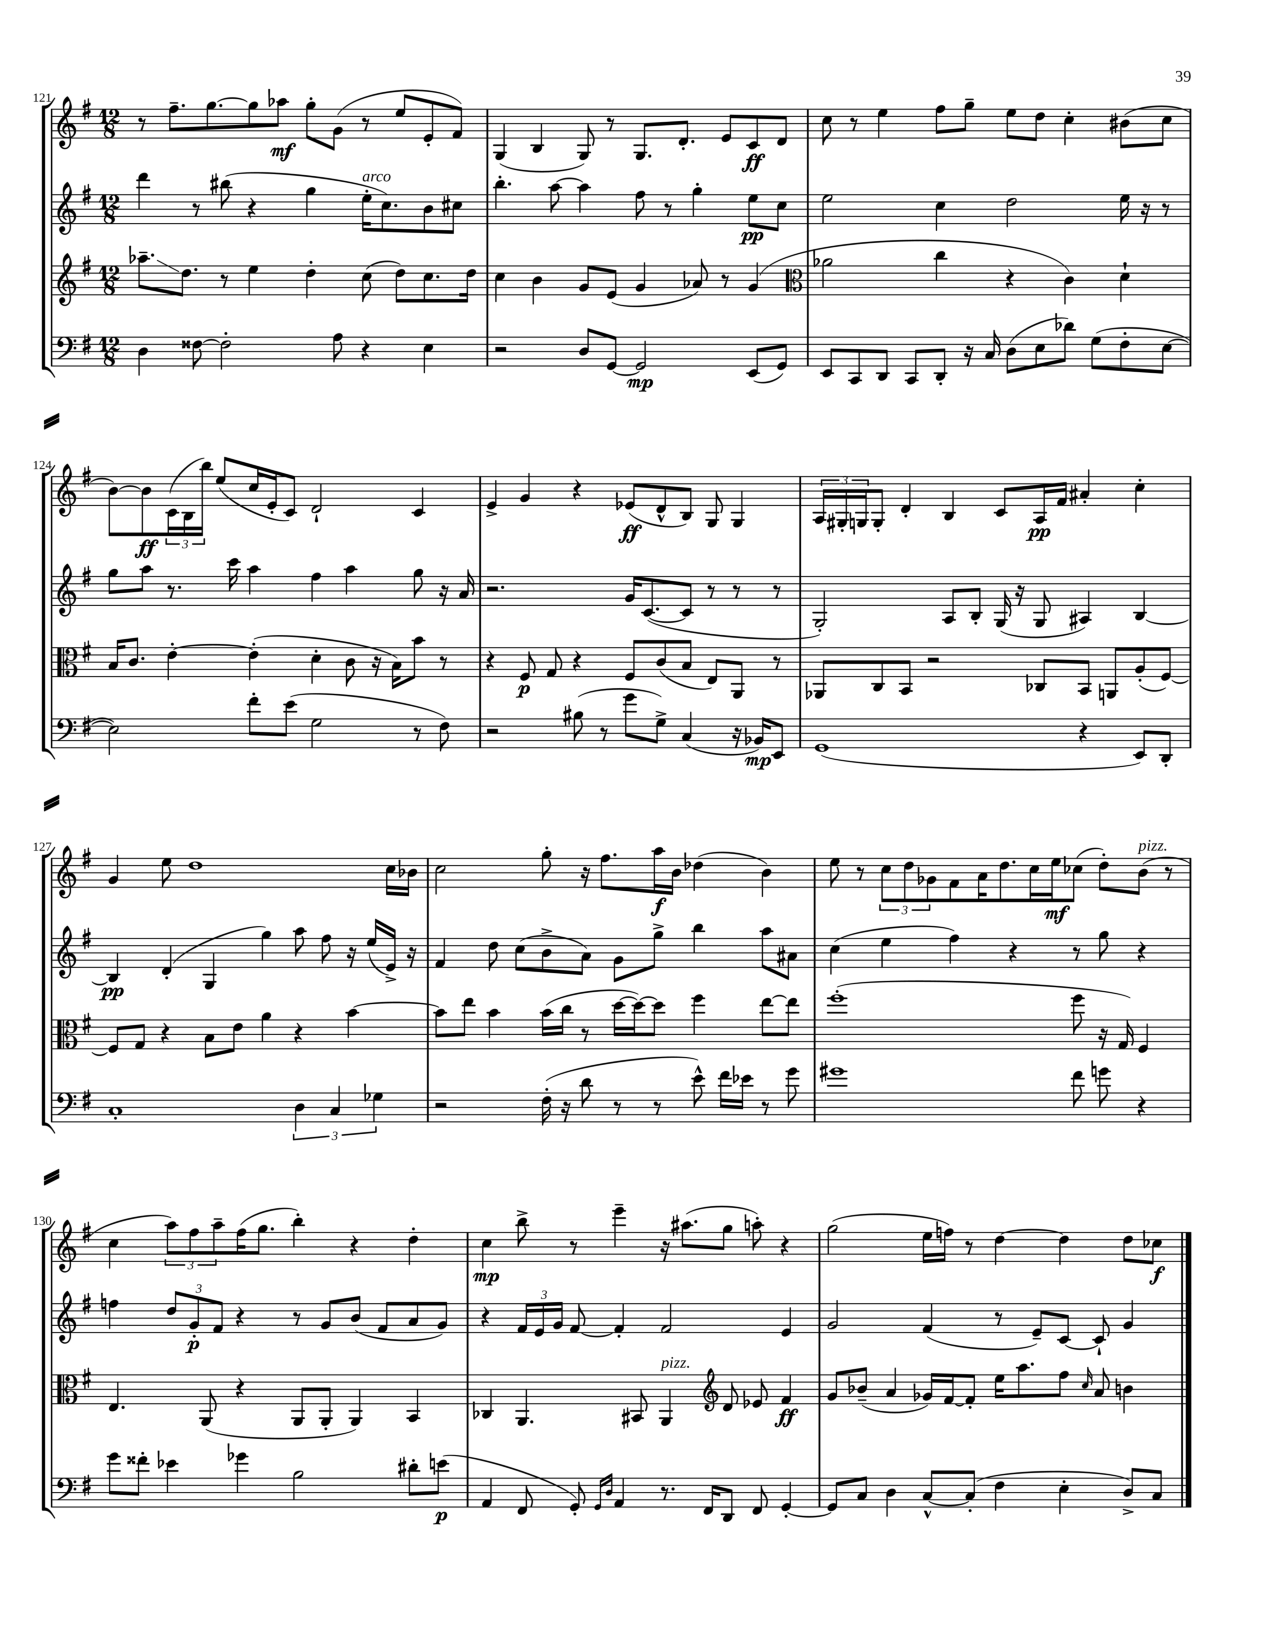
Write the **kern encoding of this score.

**kern	**kern	**kern	**kern
*staff4	*staff3	*staff2	*staff1
*clefF4	*clefG2	*clefG2	*clefG2
*k[f#]	*k[f#]	*k[f#]	*k[f#]
*M12/8	*M12/8	*M12/8	*M12/8
4D	8.aa-~	4ddd	8r
.	.	.	8.ff#~
.	8.dd	.	.
[8F##	.	8r	.
.	.	.	[8.gg
2F##']	8r	(8bb#	.
.	4ee	4r	8gg]
.	.	.	8aa-
.	4dd'	4gg	8gg'
8A	.	.	(8g
4r	(8cc	16ee'	8r
.	.	8.cc)	.
.	8dd)	.	8ee
4E	8.cc	8b	8e'
.	.	8cc#	8f#)
.	16dd	.	.
=	=	=	=
2r	4cc	4.bb'	(4G
.	4b	.	4B
.	.	[8aa	.
8D	8g	4aa]	8G)
[8GG	(8e	.	8r
2GG]	4g	8ff#	8.G
.	.	8r	.
.	.	.	8.d'
.	8a-)	4gg'	.
.	8r	.	8e
(8EE	(4g	8ee	8c
8GG)	.	8cc	8d
=	=	=	=
*	*clefC3	*	*
8EE	2a-	2ee	8cc
8CC	.	.	8r
8DD	.	.	4ee
8CC	.	.	.
8DD'	4cc	4cc	8ff#
16r	.	.	8gg~
16C	.	.	.
(8D	4r	2dd	8ee
8E	.	.	8dd
8d-)	4c)	.	4cc'
(8G	.	.	.
8F#'	4d`	16ee	(8b#
.	.	16r	.
[8E	.	8r	8cc
=	=	=	=
2E])	16B	8gg	[8b)
.	8.c	.	.
.	.	8aa	8b]
.	[4e'	8.r	(24c
.	.	.	24B
.	.	.	24bb)
.	.	.	(8ee
.	.	16ccc	.
8f#'	(4e']	4aa	16cc
.	.	.	16e'
(8e	.	.	8c)
2G	4d'	4ff#	2d`
.	8c	4aa	.
.	16r	.	.
.	16B)	.	.
8r	8b	8gg	4c
8F#)	8r	16r	.
.	.	16a	.
=	=	=	=
2r	4r	2.r	4e^
.	8F#	.	4g
.	8G	.	.
(8B#	4r	.	4r
8r	.	.	.
8g	8F#	16g	(8e-
.	.	([8.c	.
8G^)	(8c	.	8d^^
(4C	8B	8c]	8B)
.	8E)	8r	8G
16r	8AA	8r	4G
16BB-)	.	.	.
8EE	8r	8r	.
=	=	=	=
(1GG	8AA-	2G')	24A
.	.	.	24G#'
.	.	.	24G
.	8C	.	8G'
.	8BB	.	4d'
.	2r	.	.
.	.	8A	4B
.	.	8B'	.
.	.	(16G	8c
.	.	16r	.
.	8C-	8G	16A
.	.	.	16f#
4r	8BB	4A#)	4a#'
.	8AA	.	.
8EE)	(8A'	[4B	4cc'
8DD'	[8F#)	.	.
=	=	=	=
1C'	8F#]	4B]	4g
.	8G	.	.
.	4r	(4d'	8ee
.	.	.	1dd
.	8B	4G	.
.	8e	.	.
.	4a	4gg)	.
6D	4r	8aa	.
.	.	8ff#	.
6C	.	.	.
.	[4b	16r	.
.	.	(16ee	.
6G-	.	.	.
.	.	16e^)	16cc
.	.	16r	16b-
=	=	=	=
2r	8b]	4f#	2cc
.	8ee	.	.
.	4b	8dd	.
.	.	(8cc	.
(16F#'	(16b	8b^	8gg'
16r	16cc	.	.
8d	8r	8a)	16r
.	.	.	8.ff#
8r	[16dd	8g	.
.	16dd_)	.	.
8r	8dd]	8gg^	16aa
.	.	.	16b
8e^^)	4ff#	4bb	(4dd-
16f#	.	.	.
16e-	.	.	.
8r	[8ee	8aa	4b)
8g	8ee]	8a#	.
=	=	=	=
1g#	(1ff#'	(4cc	8ee
.	.	.	8r
.	.	4ee	12cc
.	.	.	12dd
.	.	.	12g-
.	.	4ff#)	8f#
.	.	.	16a
.	.	.	8.dd
.	.	4r	.
.	.	.	16cc
.	.	.	16ee
8f#	8ff#	8r	(8cc-
8g	16r	8gg	8dd')
.	16G)	.	.
4r	4F#	4r	(8b
.	.	.	8r
=	=	=	=
8g	4.E	4ff	4cc
8f##'	.	.	.
4e-	.	12dd	12aa)
.	.	12g'	12ff#
.	(8AA	.	.
.	.	12f#	12aa~
4g-	4r	4r	(16ff#
.	.	.	8.gg
2B	8AA	8r	4bb')
.	8AA'	8g	.
.	4AA)	(8b	4r
.	.	8f#	.
8d#'	4BB	8a	4dd'
(8e	.	8g)	.
=	=	=	=
4AA	4C-	4r	4cc
8FF#	4.AA	24f#	8bb^
.	.	24e	.
.	.	24g	.
8GG')	.	[8f#	8r
16qqGG	.	.	.
16qqD	.	.	.
4AA	.	4f#']	4eee~
.	8BB#	.	.
8.r	4AA	2f#	16r
.	.	.	(8.aa#
16FF#	.	.	.
*	*clefG2	*	*
8DD	8d	.	8gg
8FF#	8e-	.	8aa')
[4GG'	4f#	4e	4r
=	=	=	=
8GG]	8g	2g	(2gg
8C	(8b-~	.	.
4D	4a	.	.
[8C^^	16g-)	(4f#	16ee
.	[16f#	.	16ff)
(8C']	8f#']	.	8r
4F#	16ee	8r	[4dd
.	8.aa	.	.
.	.	8e~)	.
4E'	8ff#	[8c	4dd]
.	16qqcc	.	.
.	8a	8c`]	.
8D^)	4b	4g	8dd
8C	.	.	8cc-
==	==	==	==
*-	*-	*-	*-
